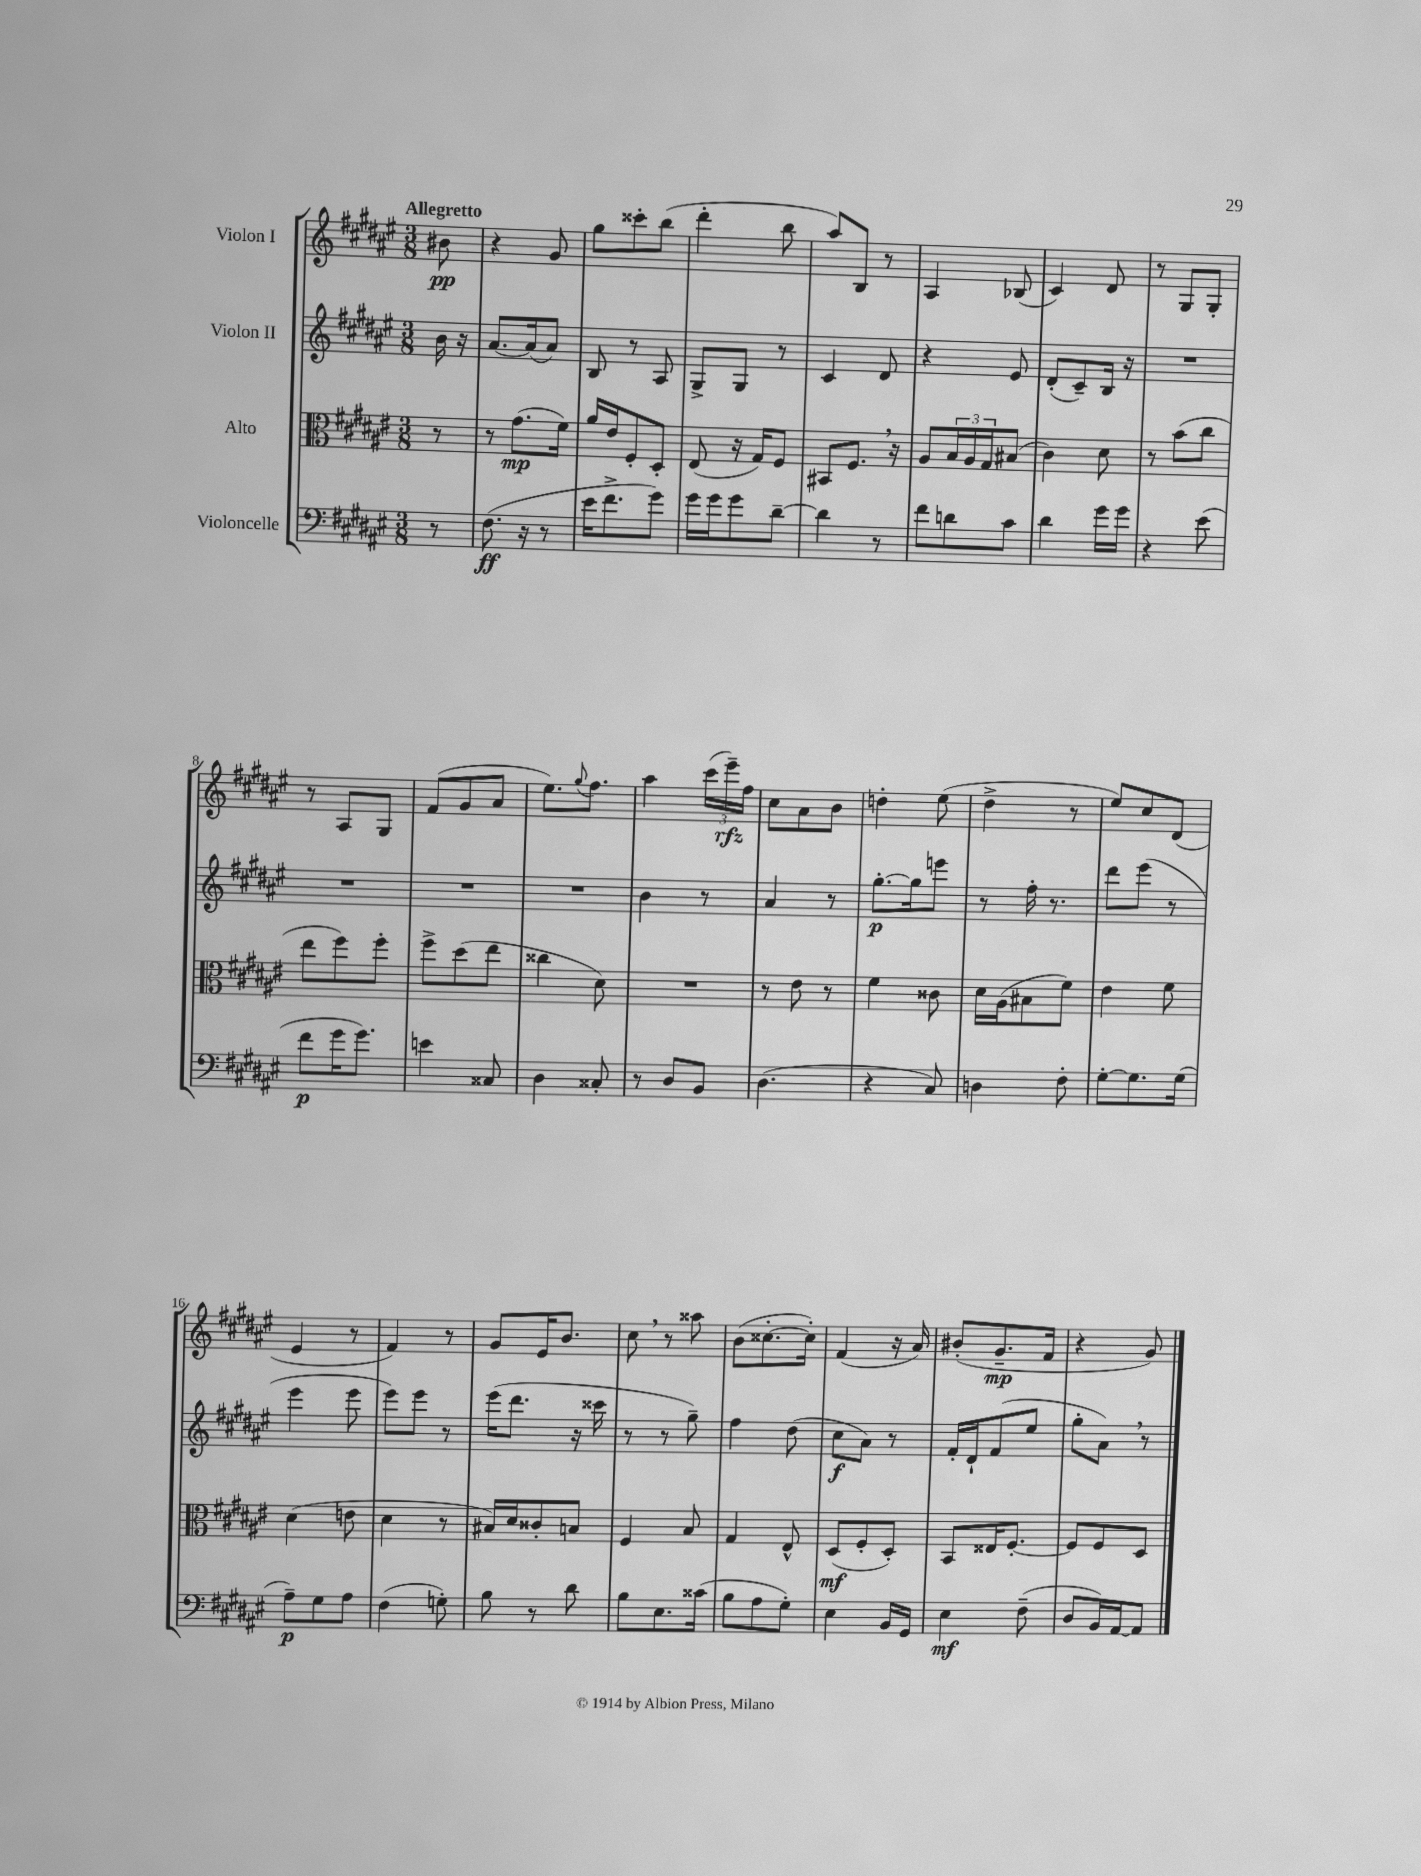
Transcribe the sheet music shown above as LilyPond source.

<<
\new StaffGroup <<
\new Staff = "s0" \with { instrumentName = "Violon I" } {
    \clef treble \key fis \major \numericTimeSignature \time 3/8 \partial 8 \tempo "Allegretto"
    bis'8\pp |
    r4 gis'8 |
    gis''8 cisis'''8-. b''8( |
    dis'''4-. b''8 |
    ais''8) b8 r8 |
    ais4 bes8( |
    cis'4) dis'8 |
    r8 gis8 gis8-. |
    r8 ais8 gis8 |
    fis'8( gis'8 ais'8 |
    eis''8.) \appoggiatura { gis''8 } fis''8. |
    ais''4 \tuplet 3/2 { cis'''16( eis'''16--\rfz) fis''16 } |
    cis''8 ais'8 b'8 |
    d''4-. eis''8( |
    dis''4-> r8 |
    eis''8) cis''8 dis'8( |
    eis'4 r8 |
    fis'4) r8 |
    gis'8 eis'16 b'8. |
    cis''8 \breathe r8 aisis''8 |
    b'8( cisis''8.~-. cisis''16-.) |
    fis'4( r16 ais'16) |
    bis'8-.( gis'8.--\mp fis'16 |
    r4 gis'8) \bar "|." |
}
\new Staff = "s1" \with { instrumentName = "Violon II" } {
    \clef treble \key fis \major \numericTimeSignature \time 3/8 \partial 8
    b'16 r16 |
    ais'8.~ ais'16( ais'8) |
    b8 r8 ais8 |
    gis8-> gis8 r8 |
    cis'4 dis'8 |
    r4 eis'8 |
    dis'8-.( cis'8--) b16 r16 |
    R4. |
    R4. |
    R4. |
    R4. |
    b'4 r8 |
    ais'4 r8 |
    gis''8.~-.\p gis''16 e'''8 |
    r8 fis''16-. r8. |
    dis'''8 eis'''8( r8 |
    eis'''4 eis'''8 |
    eis'''8) eis'''8 r8 |
    eis'''16( dis'''8. r16 cisis'''16 |
    r8 r8 gis''8--) |
    fis''4 dis''8( |
    cis''8\f ais'8) r8 |
    fis'16-. dis'16-! fis'8( eis''8 |
    gis''8-. ais'8) \breathe r8 \bar "|." |
}
\new Staff = "s2" \with { instrumentName = "Alto" } {
    \clef alto \key fis \major \numericTimeSignature \time 3/8 \partial 8
    r8 |
    r8 gis'8.\mp( fis'16) |
    ais'16 eis'16 fis8-. dis8-. |
    eis8( r16 gis16) fis8 |
    bis,8 fis8. \breathe r16 |
    ais8 \tuplet 3/2 { b16 ais16 gis16 } bis8( |
    cis'4) dis'8 |
    r8 b'8( cis''8 |
    eis''8 fis''8) fis''8-. |
    fis''8-> dis''8( eis''8 |
    cisis''4 dis'8) |
    R4. |
    r8 eis'8 r8 |
    fis'4 cisis'8 |
    dis'16 ais16( bis8 fis'8) |
    eis'4 fis'8 |
    dis'4( e'8 |
    dis'4 r8 |
    bis16) dis'16 cisis'8-. b8 |
    fis4 b8 |
    gis4 eis8-^ |
    dis8\mf( fis8-. dis8-.) |
    b,8 eisis16 fis8.~-. |
    fis8 fis8 dis8 \bar "|." |
}
\new Staff = "s3" \with { instrumentName = "Violoncelle" } {
    \clef bass \key fis \major \numericTimeSignature \time 3/8 \partial 8
    r8 |
    fis8.\ff( r16 r8 |
    eis'16 fis'8.-> gis'8) |
    gis'16 gis'16 gis'8 dis'8~-- |
    dis'4 r8 |
    fis'8 d'8 cis'8 |
    dis'4 gis'16 gis'16 |
    r4 eis'8( |
    fis'8\p gis'16 gis'8.) |
    e'4 cisis8 |
    dis4 cisis8-. |
    r8 dis8 b,8 |
    dis4.( |
    r4 cis8) |
    d4 fis8-. |
    gis8~-. gis8. gis16( |
    ais8--\p) gis8 ais8 |
    fis4( g8-.) |
    b8 r8 dis'8 |
    b8 eis8. cisis'16( |
    b8 ais8 gis8-.) |
    eis4 b,16 gis,16 |
    eis4\mf fis8--( |
    dis8 b,16) ais,16~ ais,8 \bar "|." |
}
>>
>>
